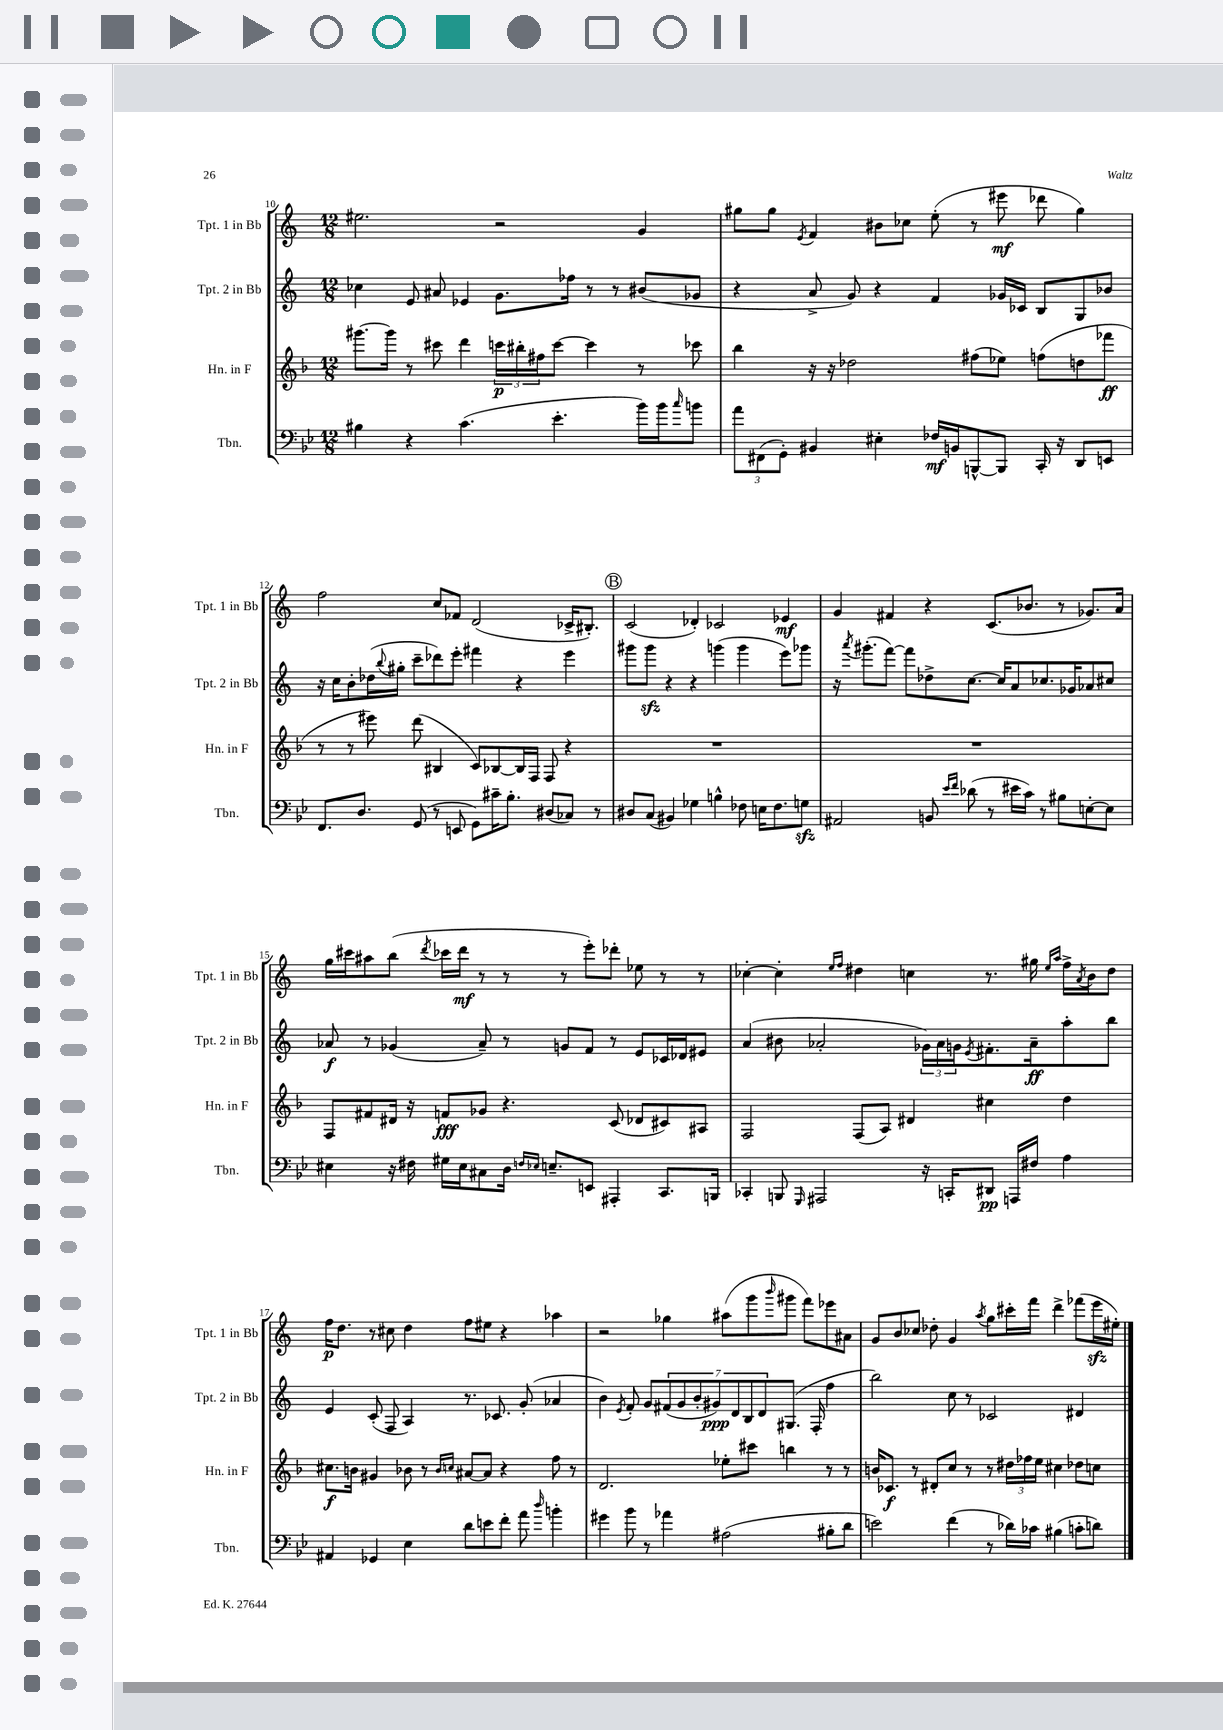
<<
\new StaffGroup <<
\new Staff = "s0" \with { instrumentName = "Tpt. 1 in Bb" shortInstrumentName = "Tpt. 1 in Bb" } {
    \clef treble \key c \major \numericTimeSignature \time 12/8
    eis''2. r2 g'4 |
    gis''8 gis''8 \acciaccatura { e'8 } f'4 bis'8 ces''8 e''8-.( r8 eis'''8\mf des'''8 gis''4) |
    f''2 c''8 fes'8 d'2( ces'16-> bis8.-.) |
    \mark \markup { \circle "B" } c'2( des'4-.) ces'2 ees'4\mf |
    g'4 fis'4 r4 c'8.( bes'8. r8 ges'8.) a'16 |
    g''16 cis'''16 ais''8 b''8( \acciaccatura { d'''8 } ces'''16 d'''16\mf r8 r8 r8 e'''8-.) des'''8-. ees''8 r8 r8 |
    ces''4~-. ces''4-. \grace { e''16 f''16 } dis''4 c''4 r8. gis''16 \grace { e''16 a''16 } f''16-> \acciaccatura { a'8 } b'16 dis''8 |
    f''16\p d''8. r8 cis''8 d''4 f''8 eis''8 r4 aes''4 |
    r2 ges''4 ais''8( g'''8 \grace { b'''16 } gis'''8 f'''8) ees'''8 ais'8 |
    g'8 b'8 ces''8 des''8-. g'4 \acciaccatura { a''8 } g''8 cis'''16-. f'''16 d'''4-> fes'''8( e'''16\sfz eis''16-.) \bar "|." |
}
\new Staff = "s1" \with { instrumentName = "Tpt. 2 in Bb" shortInstrumentName = "Tpt. 2 in Bb" } {
    \clef treble \key c \major \numericTimeSignature \time 12/8
    ces''4 e'8 ais'8 ees'4 g'8. fes''16 r8 r8 bis'8( ges'8 |
    r4 a'8-> g'8) r4 f'4 ges'16 ces'16 b8 g8 bes'8 |
    r16 c''16 b'8-. des''16( \appoggiatura { b''8 } gis''16-. c'''8-- des'''8) e'''8-. fis'''4 r4 e'''4 |
    \mark \markup { \circle "B" } gis'''8 gis'''8\sfz r4 r4 g'''4( g'''4 e'''8) ges'''8 |
    r16 \acciaccatura { a'''8 } gis'''8.-.( f'''8~) f'''8 des''8-> c''8.~ c''16 a'8 ces''8. ges'16 aes'8 cis''8 |
    aes'8\f r8 ges'4( aes'8--) r8 g'8 f'8 r8 e'8 ces'16 des'16 eis'8 |
    a'4( bis'8 aes'2-. \tuplet 3/2 { ges'16) aes'16 g'16 } \acciaccatura { e'8 } fis'8.-. aes'16--\ff a''8-. b''8 |
    e'4 c'8-.( f8 a4) r8. ces'8. g'8-.( aes'4 |
    b'4) \acciaccatura { e'8 } f'8-. g'8 \tuplet 7/4 { fis'8( g'8 b'8-. gis'8\ppp) d'8 b8 d'8 } gis8.( f16-. f''4 |
    b''2) c''8 r8 ces'2 dis'4 \bar "|." |
}
\new Staff = "s2" \with { instrumentName = "Hn. in F" shortInstrumentName = "Hn. in F" } {
    \clef treble \key f \major \numericTimeSignature \time 12/8
    gis'''8.~ gis'''16 r8 cis'''8 d'''4 \tuplet 3/2 { c'''16\p bis''16-. fis''16 } c'''8~ c'''4 r8 ces'''8 |
    bes''4 r16 r16 des''2 fis''8( ees''8) f''8( d''8 fes'''8\ff |
    r8 r8 eis'''8) d'''8( bis4 c'8) bes8~ bes16 f16 f8 r4 |
    \mark \markup { \circle "B" } R1. |
    R1. |
    f8 fis'8 dis'16 r16 f'8\fff ges'8 r4. c'8( des'8 cis'8) ais8 |
    f2 f8( a8) dis'4 cis''4 d''4 |
    cis''8.\f b'16 gis'4 bes'8 r8 \grace { bes'16 c''16 } ais'8~ ais'8 r4 f''8 r8 |
    d'2. ees''8-. cis'''8 b''4 r8 r8 |
    b'16 ces'8.\f r8 dis'8-. c''8 r8 r8 \tuplet 3/2 { dis''16 fes''16 e''16 } cis''4 des''8 c''8 \bar "|." |
}
\new Staff = "s3" \with { instrumentName = "Tbn." shortInstrumentName = "Tbn." } {
    \clef bass \key bes \major \numericTimeSignature \time 12/8
    bis4 r4 c'4.( ees'4.-. bes'16) bes'16 \grace { c''16 } b'8 |
    \tuplet 3/2 { a'8 fis,8( g,8-.) } bis,4 eis4-. fes16\mf b,16 b,,8~-^ b,,8 c,16-. r16 d,8 e,8 |
    f,8. d8. g,8( r8 e,8 g,8) cis'16-- bes8.-. dis8( ces8) r8 |
    \mark \markup { \circle "B" } dis8 c8( bis,4) ges4 b4-^ fes8 e16 fes8. g8\sfz |
    ais,2 b,8 \grace { ees'16 f'16 } des'8( r8 eis'16 c'16) r8 bis8 e8~-. e8 |
    eis4 r16 fis16 gis16 eis16 cis8 d16 \grace { f16 ees16 } e8.-- e,8 ais,,4-. c,8. b,,16 |
    ces,4-. b,,8 \grace { g,,16 } ais,,2 r16 c,16-. dis,8\pp a,,16 fis16 a4 |
    ais,4 ges,4 ees4 d'8 e'8 f'8-. a'8 \grace { d''16 } b'4-. |
    gis'4 bes'8 r8 aes'4 ais2( bis8-. d'8 |
    e'2) f'4( r8 des'16) ces'16 bis4( c'8-. d'8) \bar "|." |
}
>>
>>
\layout { \context { \Score currentBarNumber = #10 } }
